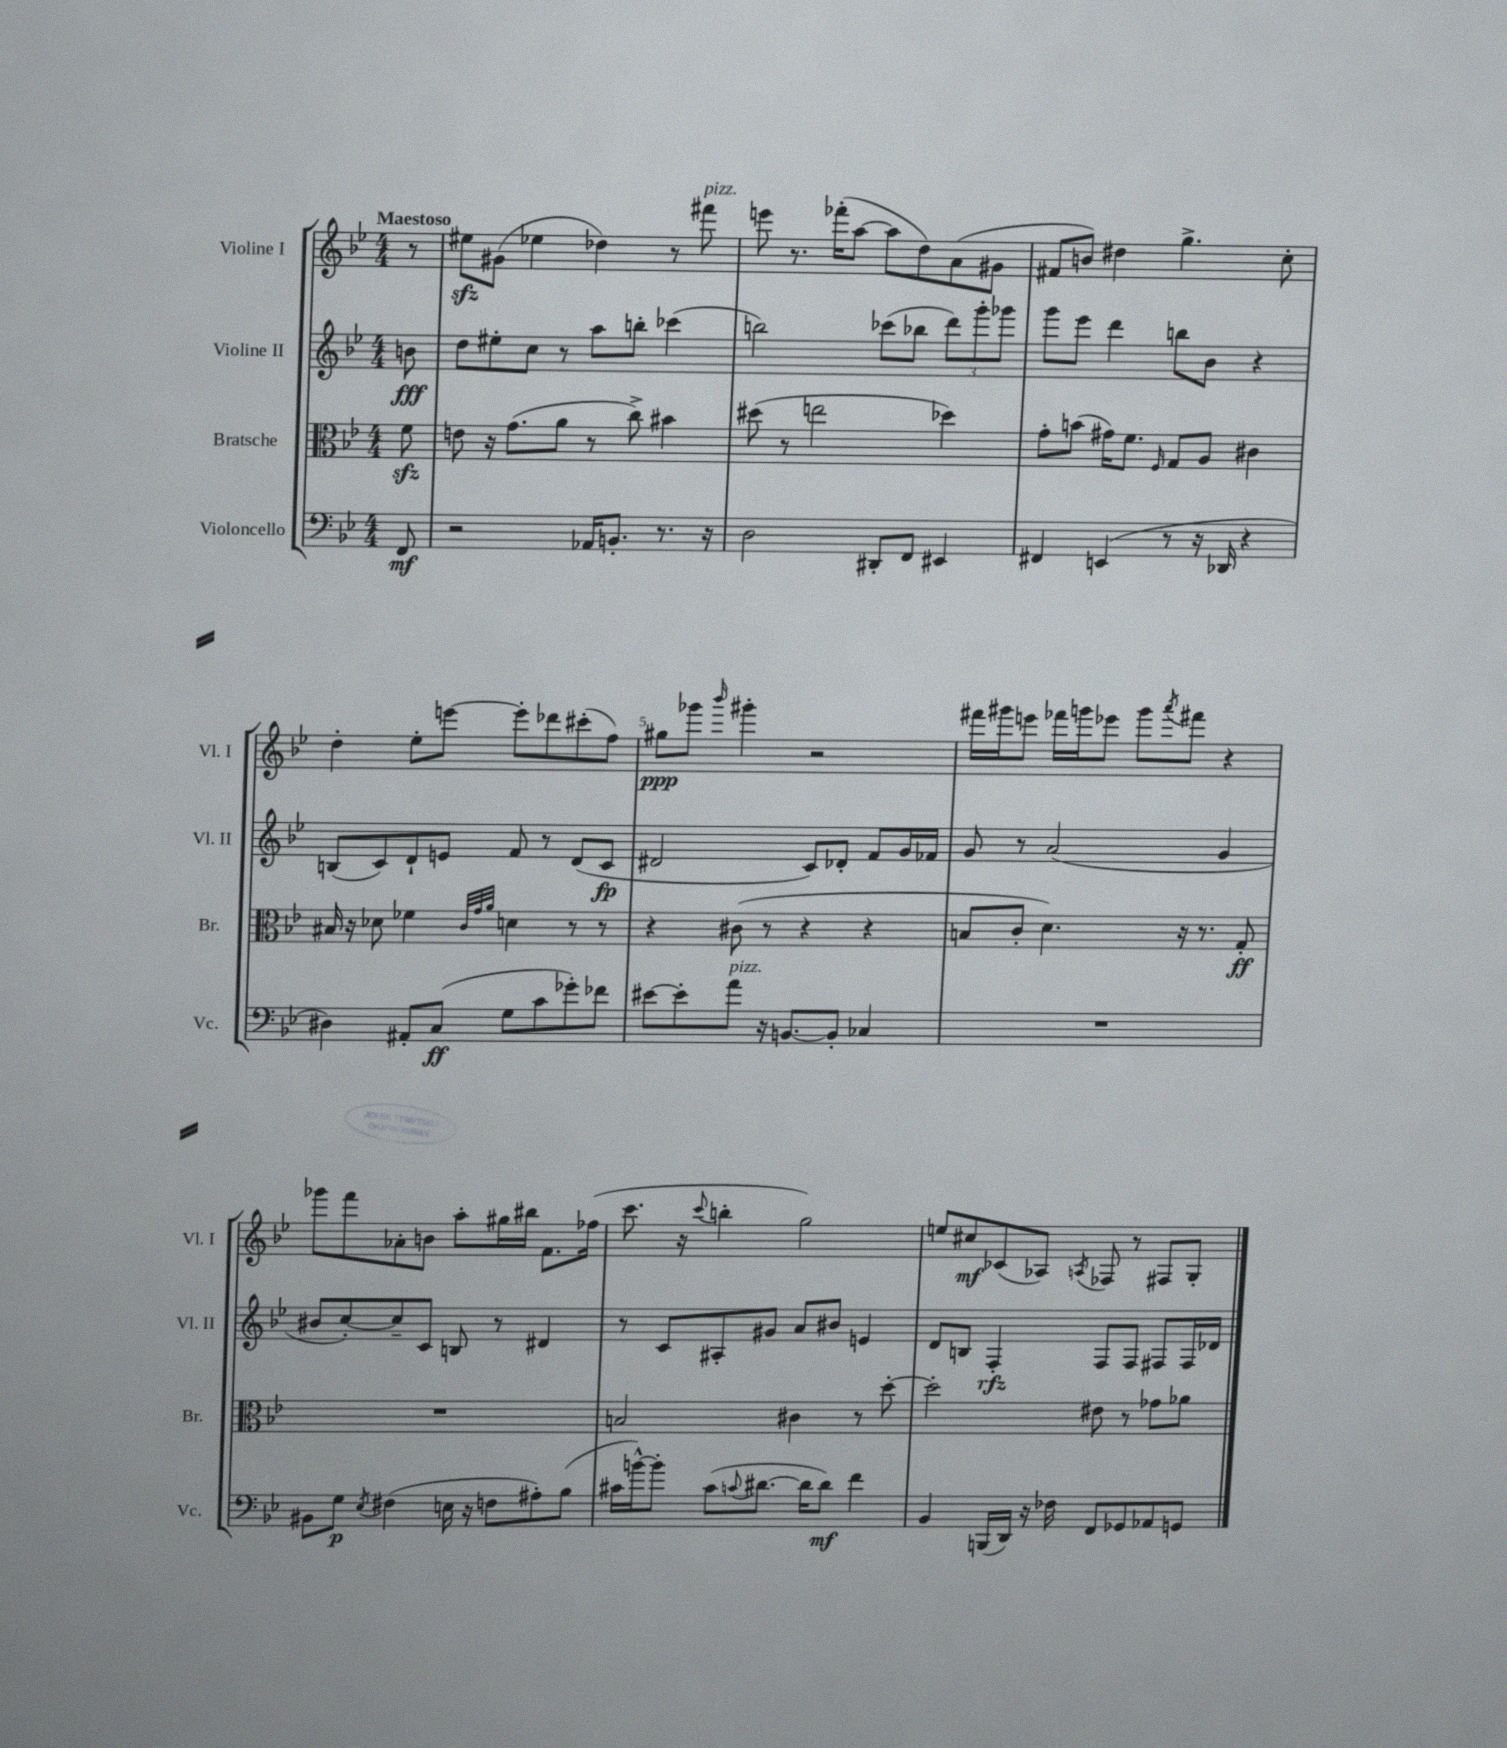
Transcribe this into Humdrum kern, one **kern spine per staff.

**kern	**kern	**kern	**kern
*staff4	*staff3	*staff2	*staff1
*clefF4	*clefC3	*clefG2	*clefG2
*k[b-e-]	*k[b-e-]	*k[b-e-]	*k[b-e-]
*M4/4	*M4/4	*M4/4	*M4/4
8FF/	8f\	8b\	8r
=	=	=	=
2r	8e\	8dd\L	8ee#\L
.	16r	8ee#'\	(8g#\J
.	(8.g\L	.	.
.	.	8cc\J	4ee-\
.	8a\J	8r	.
16AA-/LK	8r	8aa\L	4dd-\)
8.BB'/J	.	.	.
.	8cc^\)	8bb'\J	.
8.r	4b#\	(4ccc-\	8r
.	.	.	8fff#\
16r	.	.	.
=	=	=	=
2D\	(8dd#\	2bb\)	8eee\
.	8r	.	8.r
.	2ee\	.	.
.	.	.	(16fff-'\LK
.	.	.	[8aa\J
8DD#'/L	.	(8ccc-\L	8aa\]L
8FF/J	.	8bb-\J	8dd\)
4EE#/	4dd-\)	12ddd\L)	(8a\
.	.	12ggg'\	.
.	.	.	8g#\J
.	.	12ggg-\J	.
=	=	=	=
4FF#/	8g'\L	8ggg\L	8f#/L
.	(8b\J	8eee-\J	8b/J)
(4EE/	16g#\LK)	4ddd\	4dd#\
.	8.f\J	.	.
.	16qqF/	.	.
8r	8G/L	8bb\L	4.gg^\
16r	8A/J	8b-\J	.
16DD-/	.	.	.
4r	4c#\	4r	.
.	.	.	8cc'\
=	=	=	=
4D#\)	16B#/	(8B/L	4dd'\
.	16r	.	.
.	8d-\	8c/)	.
8AA#'/L	4f-\	8d`/	8ee-'\L
(8C/J	.	8e/J	[8eee\J
.	32qqc/LLL	.	.
.	32qqg/	.	.
.	32qqa/JJJ	.	.
8G\L	4d\	8f/	8eee'\]L
8c\	.	8r	8ddd-\
8g-'\)	8r	(8d/L	(8ccc#'\
8f-\J	8r	8c/J	8ff\J)
=	=	=	=
[8e#\L	4r	2d#/	8gg#\L
8e#'\]	.	.	8ggg-\J
.	.	.	16qqbbb-/
8a\J	(8c#\	.	4ggg#'\
16r	8r	.	.
[8.BB/L	.	.	.
.	4r	8c/L)	2r
8BB'/]J	.	8d-'/J	.
4C-/	4r	8f/L	.
.	.	16g/L	.
.	.	16f-/JJ	.
=	=	=	=
1r	8B/L	8g/	16fff#\LL
.	.	.	16ggg#\J
.	8c'/J	8r	8eee\J
.	4.d\)	(2a/	16fff-\LL
.	.	.	16ggg\J
.	.	.	8eee-\J
.	.	.	8ggg\L
.	.	.	8qaaa/
.	16r	.	8fff#\J
.	8.r	.	.
.	.	4g/	4r
.	8G'/	.	.
=	=	=	=
8BB#\L	1r	8b#/L	8ggg-\L
8G\J	.	[8cc'/)	8fff\
8qE-/	.	.	.
(4F#\	.	8cc~/]	8a-'\
.	.	8c/J	8b\J
16E\	.	8B/	8aa'\L
16r	.	.	.
8F\L	.	8r	16gg#\L
.	.	.	16bb#\JJ
8A#'\)	.	4d#/	8.f\L
(8B-\J	.	.	.
.	.	.	(16ff-\Jk
=	=	=	=
16c#\LL	2B/	8r	8.ccc\
[16b^^\J)	.	.	.
8b'\]J	.	8c/L	.
.	.	.	16r
.	.	.	8qqccc/
(8c#\L	.	8A#'/	4bb'\
8qqc/	.	.	.
[8.d#\J	.	8g#/J	.
.	4c#\	8a/L	2gg\)
16d#\]LK	.	.	.
8d#\J)	.	8b#/J	.
4f\	8r	4e/	.
.	[8dd'\	.	.
=	=	=	=
4BB-/	2dd'\]	8d/L	8ee/L
.	.	8B/J	8cc#/
(16BBB/LL	.	4F'/	(8c-/
16DD/JJ)	.	.	.
16r	.	.	8A-/J)
16F-\	.	.	.
.	.	.	8qA/
8FF/L	8e#\	8F/L	8F-/
8GG-/	8r	8F/J	8r
8AA-/	8g-\L	8F#/L	8F#/L
8GG/J	8a-\J	16F#/L	8G'/J
.	.	16d-/JJ	.
==	==	==	==
*-	*-	*-	*-
